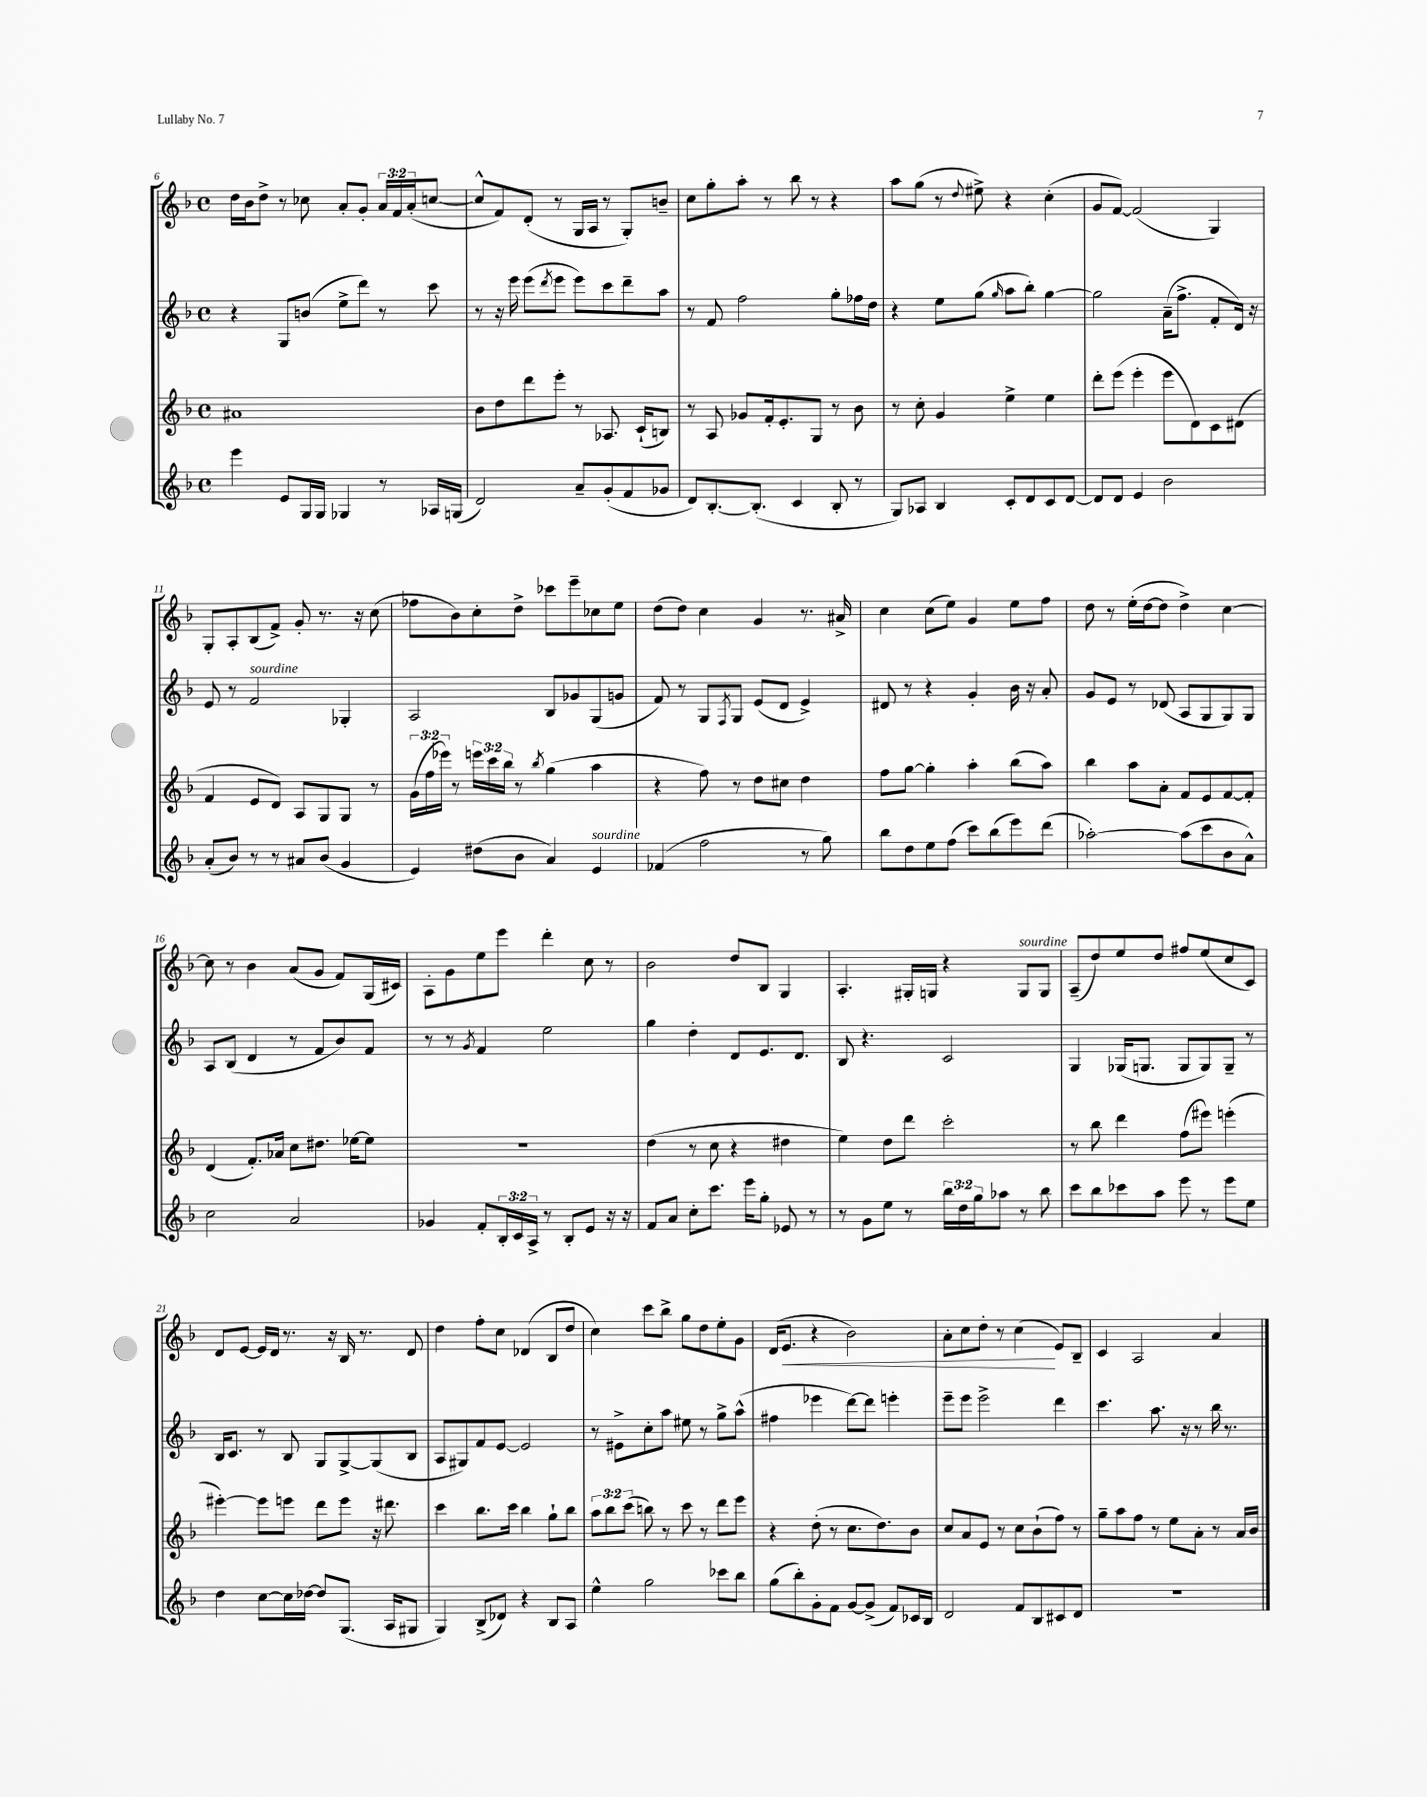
<<
\new StaffGroup <<
\new Staff = "s0" {
    \clef treble \key f \major \defaultTimeSignature \time 4/4 \override Staff.TupletNumber.text = #tuplet-number::calc-fraction-text
    d''16 bes'16 d''8-> r8 ces''8 a'8-. g'8-. \tuplet 3/2 { a'16 f'16 a'16-.( } c''8~ |
    c''8-^ f'8) d'8-.( r8 g16 a16 r8 g8-.) b'8-- |
    c''8 g''8-. a''8-. r8 bes''8 r8 r4 |
    a''8 g''8( r8 \appoggiatura { d''8 } eis''8->) r4 c''4-.( |
    g'8 f'8~) f'2( g4) |
    g8-. a8-. bes8( f'8->) g'8-. r8. r16 c''8( |
    fes''8 bes'8) c''8-. d''8-> ces'''8 e'''8-- ces''8 e''8 |
    d''8( d''8) c''4 g'4 r8. ais'16-> |
    c''4 c''8( e''8) g'4 e''8 f''8 |
    d''8 r8 e''16-.( d''16~ d''8 d''4->) c''4~ |
    c''8 r8 bes'4 a'8( g'8 f'8) g16( cis'16) |
    a8-. g'8 e''8 e'''8 d'''4-. c''8 r8 |
    bes'2 d''8 bes8 g4 |
    a4.-. gis16-. g16 r4 g8^\markup { \italic "sourdine" } g8 |
    a8--( d''8) e''8 d''8 fis''8 e''8( c''8 c'8) |
    d'8 e'8~ e'16 d'16 r8. r16 bes16 r8. d'8 |
    d''4 f''8-. c''8 des'4( bes8 d''8 |
    c''4) c'''8 bes''8-> g''8 d''8 e''8-. g'8 |
    d'16( e'8.\< r4 bes'2) |
    a'8-. c''8 d''8-. r8 c''4\!( e'8) bes8-- |
    c'4 a2 a'4 \bar "|." |
}
\new Staff = "s1" {
    \clef treble \key f \major \defaultTimeSignature \time 4/4
    r4 g8 b'8( e''8-> d'''8) r8 c'''8 |
    r8 r16 e'''16 e'''8( \acciaccatura { d'''8 } e'''8 e'''8) c'''8 d'''8-- a''8 |
    r8 f'8 f''2 g''8-. fes''16 d''16 |
    r4 e''8 g''8( \grace { g''16 } a''8 bes''8-.) g''4~ |
    g''2 a'16--( f''8.-> f'8-. d'16) r16 |
    e'8 r8 f'2^\markup { \italic "sourdine" } ges4-. |
    a2 bes8 ges'8 g8( g'8 |
    f'8) r8 g8 \acciaccatura { f8 } g8 e'8( d'8 e'4->) |
    dis'8 r8 r4 g'4-. bes'16 r16 a'8-. |
    g'8 e'8 r8 des'8( a8 g8 g8) g8 |
    a8 bes8( d'4 r8 f'8 bes'8) f'8 |
    r8 r8 \acciaccatura { g'8 } f'4 e''2 |
    g''4 d''4-. d'8 e'8. d'8. |
    bes8 r4. c'2 |
    g4 ges16( g8. g8 g8) g8-- r8 |
    bes16 c'8. r8 bes8 g8 g8~-> g8( bes8 |
    a8 gis8) f'8 e'8~ e'2 |
    r8 eis'8-> c''8-. a''8 eis''8 r8 g''8-> a''8-^( |
    fis''4 ees'''4 d'''8~) d'''8 e'''4-. |
    e'''8-- e'''8 e'''2-> d'''4 |
    c'''4. a''8. r16 r8 bes''16 r8. \bar "|." |
}
\new Staff = "s2" {
    \clef treble \key f \major \defaultTimeSignature \time 4/4 \override Staff.TupletNumber.text = #tuplet-number::calc-fraction-text
    ais'1 |
    bes'8 d''8 d'''8 e'''8-. r8 aes8. c'16-!( b8) |
    r8 a8 ges'8 f'16-. e'8.-. g8 r8 bes'8 |
    r8 c''8-. g'4 e''4-> e''4 |
    d'''8-. e'''8( e'''4-. e'''8 d'8) c'8 dis'8( |
    f'4 e'8 d'8) a8 g8 g8 r8 |
    \tuplet 3/2 { g'16( f''16 ees'''16) } r8 \tuplet 3/2 { e'''16 c'''16 bes''16 } r8 \acciaccatura { bes''8 } g''4( a''4 |
    r4 f''8) r8 d''8 cis''8 d''4 |
    f''8 g''8~ g''4-. a''4-. bes''8( a''8) |
    bes''4 a''8 a'8-. f'8 e'8 f'8~ f'8-. |
    d'4( f'8.-.) aes'16 c''8 dis''8. ees''16~ ees''8 |
    R1 |
    d''4( r8 c''8 r4 dis''4 |
    e''4) d''8 d'''8 c'''2-. |
    r8 bes''8 d'''4 f''8( eis'''8) e'''4-.( |
    eis'''4~-.) eis'''8 e'''8 d'''8 e'''8 r16 dis'''8. |
    c'''4 bes''8. c'''16 bes''4 g''8-! bes''8 |
    \tuplet 3/2 { a''8 bes''8 c'''8( } b''8) r8 c'''8 r8 d'''8 e'''8 |
    r4 d''8-.( r8 c''8. d''8.) bes'8 |
    c''8 a'8 e'8 r8 c''8 bes'8-!( f''8) r8 |
    g''8-- a''8 f''8 r8 e''8 a'8-. r8 a'16 bes'16 \bar "|." |
}
\new Staff = "s3" {
    \clef treble \key f \major \defaultTimeSignature \time 4/4 \override Staff.TupletNumber.text = #tuplet-number::calc-fraction-text
    e'''4 e'8 g16 g16 ges4 r8 aes16 g16( |
    d'2) a'8-- g'8-.( f'8 ges'8 |
    d'8) bes8.~-. bes8.-.( c'4 bes8-. r8 |
    g8) aes8 bes4 c'8-. d'8 c'8 d'8~ |
    d'8 d'8 e'4 bes'2 |
    a'8-.( bes'8) r8 r8 ais'8 bes'8( g'4 |
    e'4) dis''8( bes'8 a'4) e'4^\markup { \italic "sourdine" } |
    fes'4( f''2 r8 g''8) |
    bes''8 d''8 e''8 f''8( c'''8) bes''8( e'''8) d'''8( |
    aes''2~-.) aes''8( c'''8 bes'8 a'8-^) |
    c''2 a'2 |
    ges'4 f'8-. \tuplet 3/2 { bes16-. c'16 a16-> } r8 bes8-. e'8 r16 r16 |
    f'8 a'8 c''8-. c'''8. e'''16 g''8-. ees'8 r8 |
    r8 g'8 e''8 r8 \tuplet 3/2 { bes''16 d''16 g''16 } aes''8 r8 bes''8 |
    c'''8 bes''8 ces'''8 a''8 e'''8 r8 e'''8 e''8 |
    d''4 c''8~ c''16 des''16~ des''8 g8.( a16 gis8 |
    g4) bes8->( des'8) r4 bes8 a8 |
    e''4-^ g''2 ces'''8 bes''8 |
    g''8( bes''8-.) g'8-. f'8 g'8~ g'8->( f'8) ces'16 bes16 |
    d'2 f'8 bes8 cis'8 d'8 |
    R1 \bar "|." |
}
>>
>>
\layout { \context { \Score currentBarNumber = #6 } }
